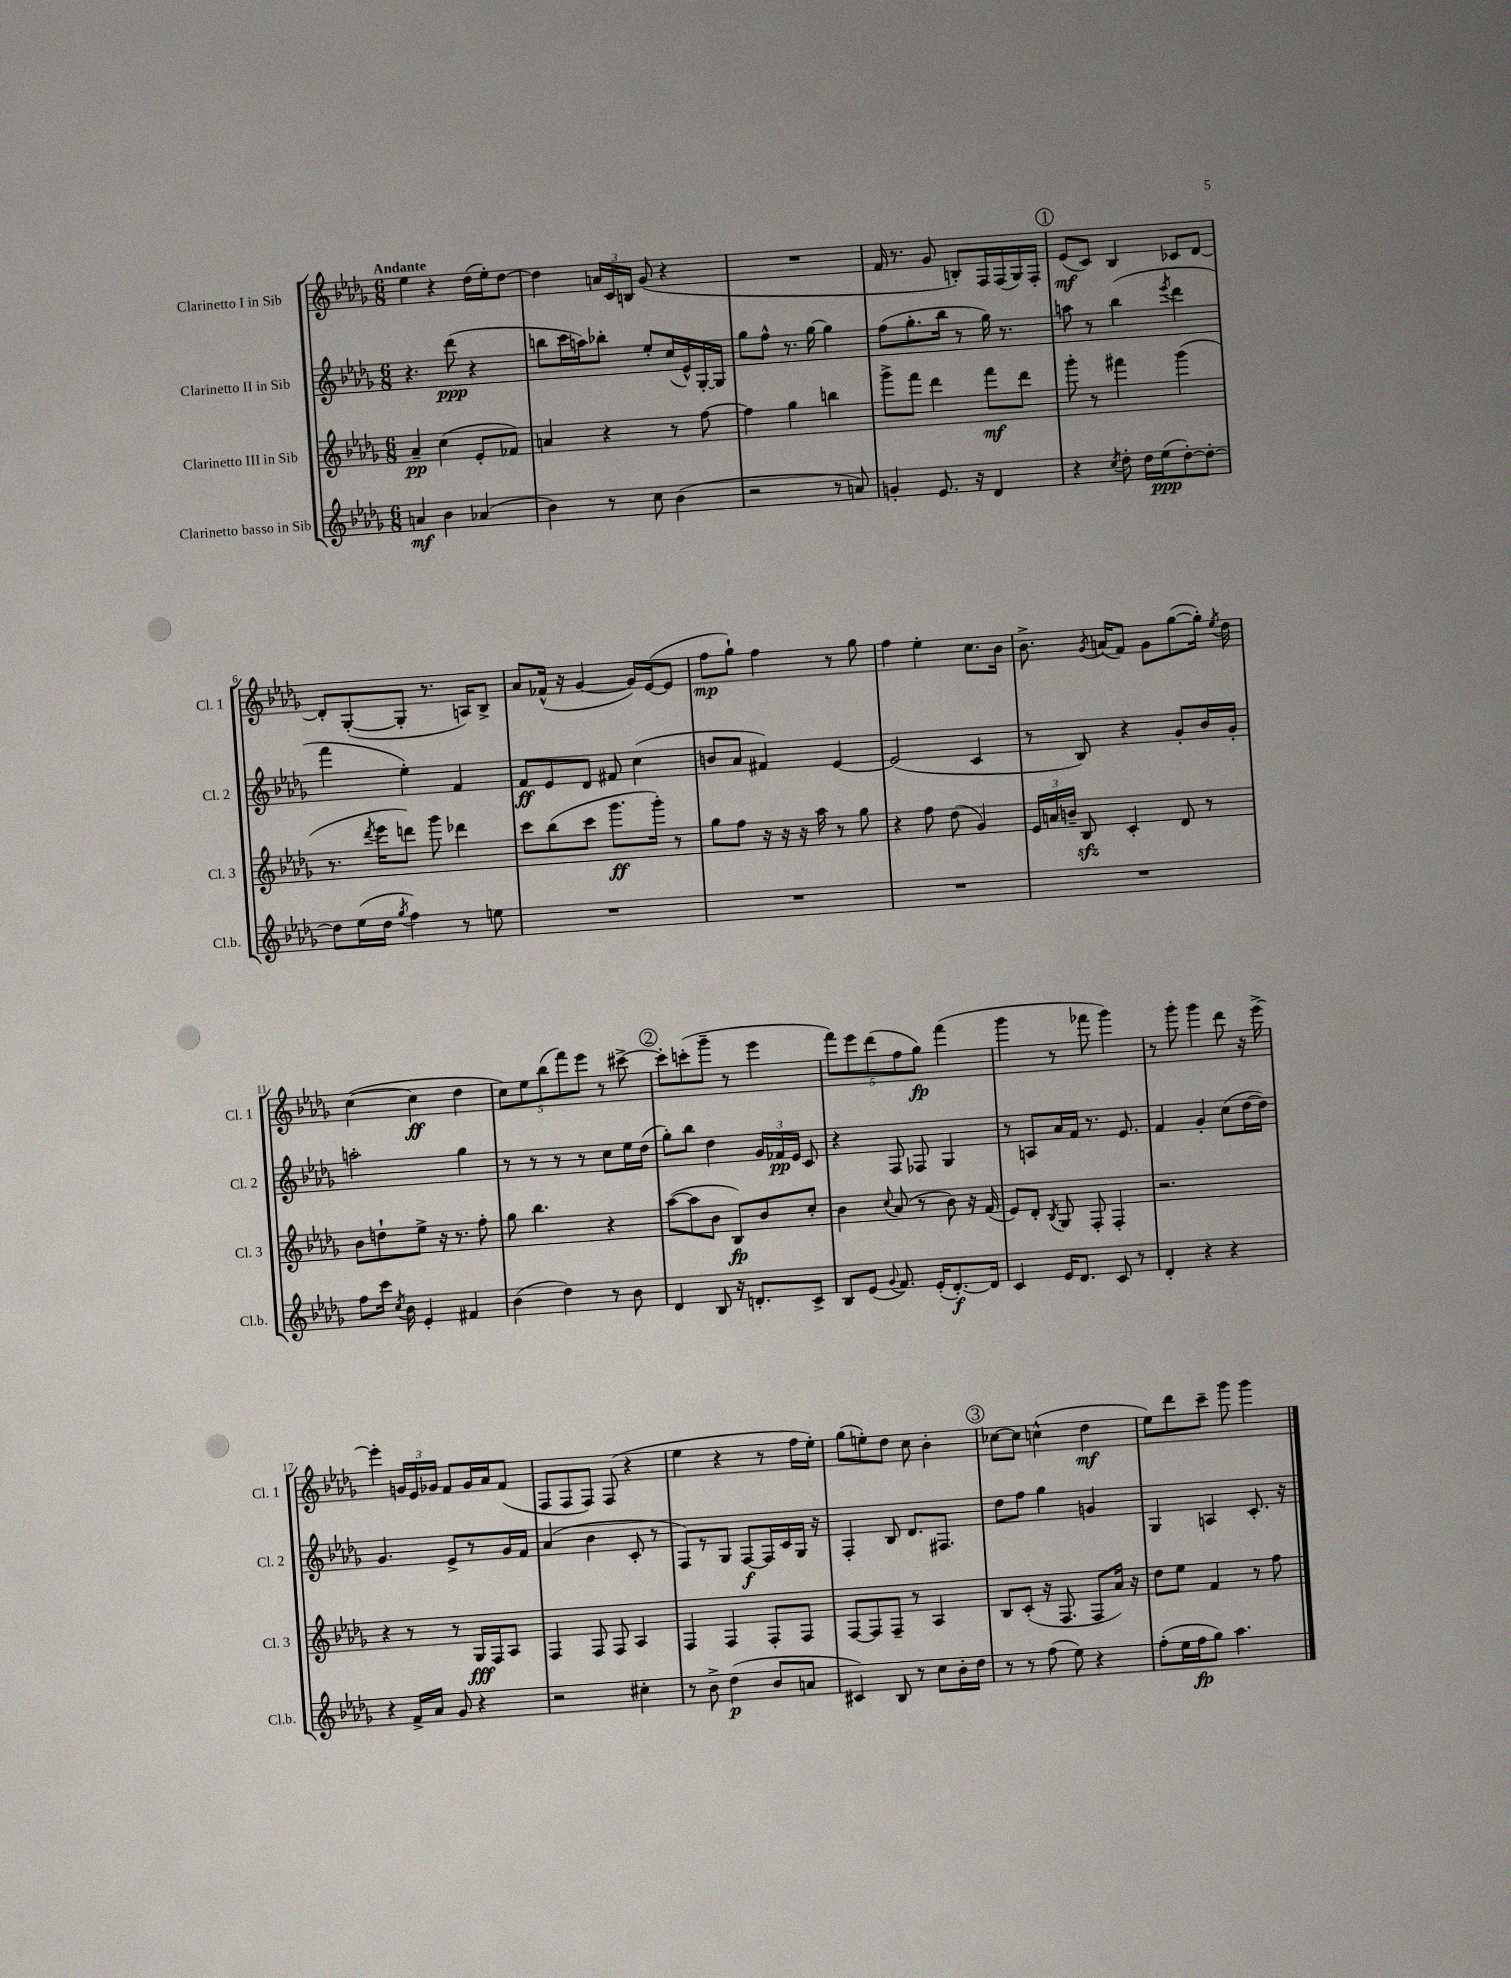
<<
\new StaffGroup <<
\new Staff = "s0" \with { instrumentName = "Clarinetto I in Sib" shortInstrumentName = "Cl. 1" } {
    \clef treble \key des \major \numericTimeSignature \time 6/8 \tempo "Andante"
    \autoBeamOff ees''4 r4 des''16[( ees''16-.) des''8]~ |
    des''4 \tuplet 3/2 { a'16[ c'16 b16] } ges'8( r4 |
    R2. |
    f'16 r8. ges'8 b8[-.) f16 f16( ges16) f16]-. |
    \mark \markup { \circle "1" } ees'8[\mf( c'8]) bes4 ces'8[ des'8]~ |
    des'8[-. ges8~-.( ges8]-. r8. a16[) bes8]-> |
    aes'8[ fes'16]-^( r16 ges'4~ ges'16[) ees'16~( ees'8] |
    f''8[\mp ges''8]-!) f''4 r8 ges''8 |
    f''4 ees''4-. c''8.[ bes'16] |
    bes'8.-> \acciaccatura { ges'8 } a'16[( f'8]) ges'8[ ges''8~( ges''16]-.) \acciaccatura { ees''8 } des''16 |
    c''4~( c''4\ff des''4 |
    \tuplet 5/4 { c''8[) ees''8 bes''8( f'''8) ees'''8] } r8 cis'''8~-> |
    \mark \markup { \circle "2" } cis'''8[-. c'''8-.( ges'''8]-- r8 ees'''4 |
    \tuplet 5/4 { f'''8[) ees'''8 des'''8( f''8 ges''8]\fp) } f'''4( |
    ges'''4 r8 fes'''8 ges'''4) |
    r8 ges'''8-. ges'''4 des'''8 r16 ees'''16~-> |
    ees'''4-. \tuplet 3/2 { g'16[ ees'16 ges'16] } f'8[ ges'16 aes'16 f'8]( |
    f8[ f8 f8]) f8( r4 |
    ees''4 r4 r8 f''16[ ees''16]-.) |
    ges''8[( e''8-.) des''8] c''8 bes'4-. |
    \mark \markup { \circle "3" } ces''8[~ ces''8] c''4-^( des''4\mf |
    ees''8[) des'''8 c'''8]-- ges'''8 ges'''4 \bar "|." |
}
\new Staff = "s1" \with { instrumentName = "Clarinetto II in Sib" shortInstrumentName = "Cl. 2" } {
    \clef treble \key des \major \numericTimeSignature \time 6/8
    \autoBeamOff r4. des'''8\ppp( r4 |
    b''8[ c'''16 a''16) bes''8]-. ees''8[-. c''16( ees'16-^) ges16~-. ges16] |
    ges''8[ f''8]-^ r8. ges''16~ ges''4 |
    f''8[( ges''8.-. bes''16] r8 ges''16) r8. |
    \mark \markup { \circle "1" } a''8 r8 bes''4( \acciaccatura { ees'''8 } des'''4 |
    f'''4 ees''4-.) f'4 |
    f'8[\ff ees'8 des'8] fis'8 c''4( |
    b'8[ aes'8] fis'4) ees'4~ |
    ees'2( c'4 |
    r8 bes8) r4 ges'8[-. bes'16 ges'16]-. |
    a''2-. ges''4 |
    r8 r8 r8 r8 c''8[ ees''16 des''16]( |
    \mark \markup { \circle "2" } ges''8[-.) bes''8] des''4 \tuplet 3/2 { ges'16[ fes'16\pp ees'16] } c'8 |
    r4 f8 fes8 ges4 |
    r8 a8[ aes'16 f'16] r8. ees'8. |
    f'4 ges'4-. c''8[( des''16~ des''16]) |
    ges'4. ees'8[-> r8 ges'16 f'16] |
    aes'4( bes'4 c'8-. r8 |
    f8[) r8 ges8] f8[~\f f16 c'16 ges16] r16 |
    f4-. bes8 des'8.[ fis8.] |
    \mark \markup { \circle "3" } des''8[ f''8] ges''4 g'4 |
    ges4 a4 c'8.-. r16 \bar "|." |
}
\new Staff = "s2" \with { instrumentName = "Clarinetto III in Sib" shortInstrumentName = "Cl. 3" } {
    \clef treble \key des \major \numericTimeSignature \time 6/8
    \autoBeamOff aes'4--\pp c''4( ees'8[-. fes'8]) |
    a'4 r4 r8 f''8~ |
    f''4 ges''4 b''4 |
    ges'''8[-> f'''8] des'''4 f'''8[\mf des'''8] |
    \mark \markup { \circle "1" } ges'''8-. r8 fis'''4 ges'''4( |
    r8. \acciaccatura { des'''8 } ees'''16[ d'''8]) ges'''8 des'''4 |
    c'''8[ bes''8( c'''8] ges'''8.[\ff ges'''16]-.) r8 |
    ges''8[ f''8] r16 r16 r16 aes''16 r8 ges''8 |
    r4 f''8 des''8( ges'4) |
    \tuplet 3/2 { ees'16[ a'16 b'16]-- } bes8\sfz c'4-. des'8 r8 |
    bes'8[ d''8-! ees''8]-> r16 r8. f''8-. |
    ges''8 bes''4. r4 |
    \mark \markup { \circle "2" } aes''8[~( aes''8 bes'8] bes8[\fp) bes'8 c''8]-. |
    bes'4 \appoggiatura { c''8 } aes'8( r8 bes'8) r16 f'16( |
    ees'8[) des'8]-. \acciaccatura { bes8 } ges8 f8-. f4-. |
    r2. |
    r4 r8 r8 ges16[\fff f16 aes8] |
    f4 f8 f8 aes4 |
    f4 f4 f8[-. f8] |
    f8[~ f8 f8]-- r8 aes4 |
    \mark \markup { \circle "3" } bes8[ c'8]-.( r16 f8. f8[ aes'16]) r16 |
    des''8[ ees''8] f'4 r8 f''8 \bar "|." |
}
\new Staff = "s3" \with { instrumentName = "Clarinetto basso in Sib" shortInstrumentName = "Cl.b." } {
    \clef treble \key des \major \numericTimeSignature \time 6/8
    \autoBeamOff a'4\mf bes'4 aes'4( |
    bes'4) r8 c''8 bes'4( |
    r2 r8 a'8) |
    g'4-. ees'8. r16 des'4 |
    \mark \markup { \circle "1" } r4 \acciaccatura { c''8 } des''8-. des''16[ ees''16\ppp( des''8~-.) des''8]~-. |
    des''8[ ees''16( des''16] \acciaccatura { ges''8 } f''4) r8 e''8 |
    R2. |
    R2. |
    R2. |
    R2. |
    f''8[ c'''16] \acciaccatura { c''8 } bes'16 ees'4-. fis'4 |
    bes'4( des''4) r8 bes'8 |
    \mark \markup { \circle "2" } des'4 bes8 r16 d'8.[-. c'8]-> |
    bes8[ ees'8]( \appoggiatura { ges'8 } f'8.) ees'16[-.( des'8.~-.\f) des'16] |
    c'4 ees'16[ des'8.] c'8 r8 |
    des'4-. r4 r4 |
    r4 f'16[-> aes'16] ges'8 r4 |
    r2 cis''4-. |
    r8 bes'8-> des''4\p( bes'8[ a'8] |
    cis'4) bes8 r8 c''8[ bes'16-. des''16] |
    \mark \markup { \circle "3" } r8 r8 f''8( ees''8) r4 |
    f''8[-.( ees''16 f''16\fp ges''8]) aes''4. \bar "|." |
}
>>
>>
